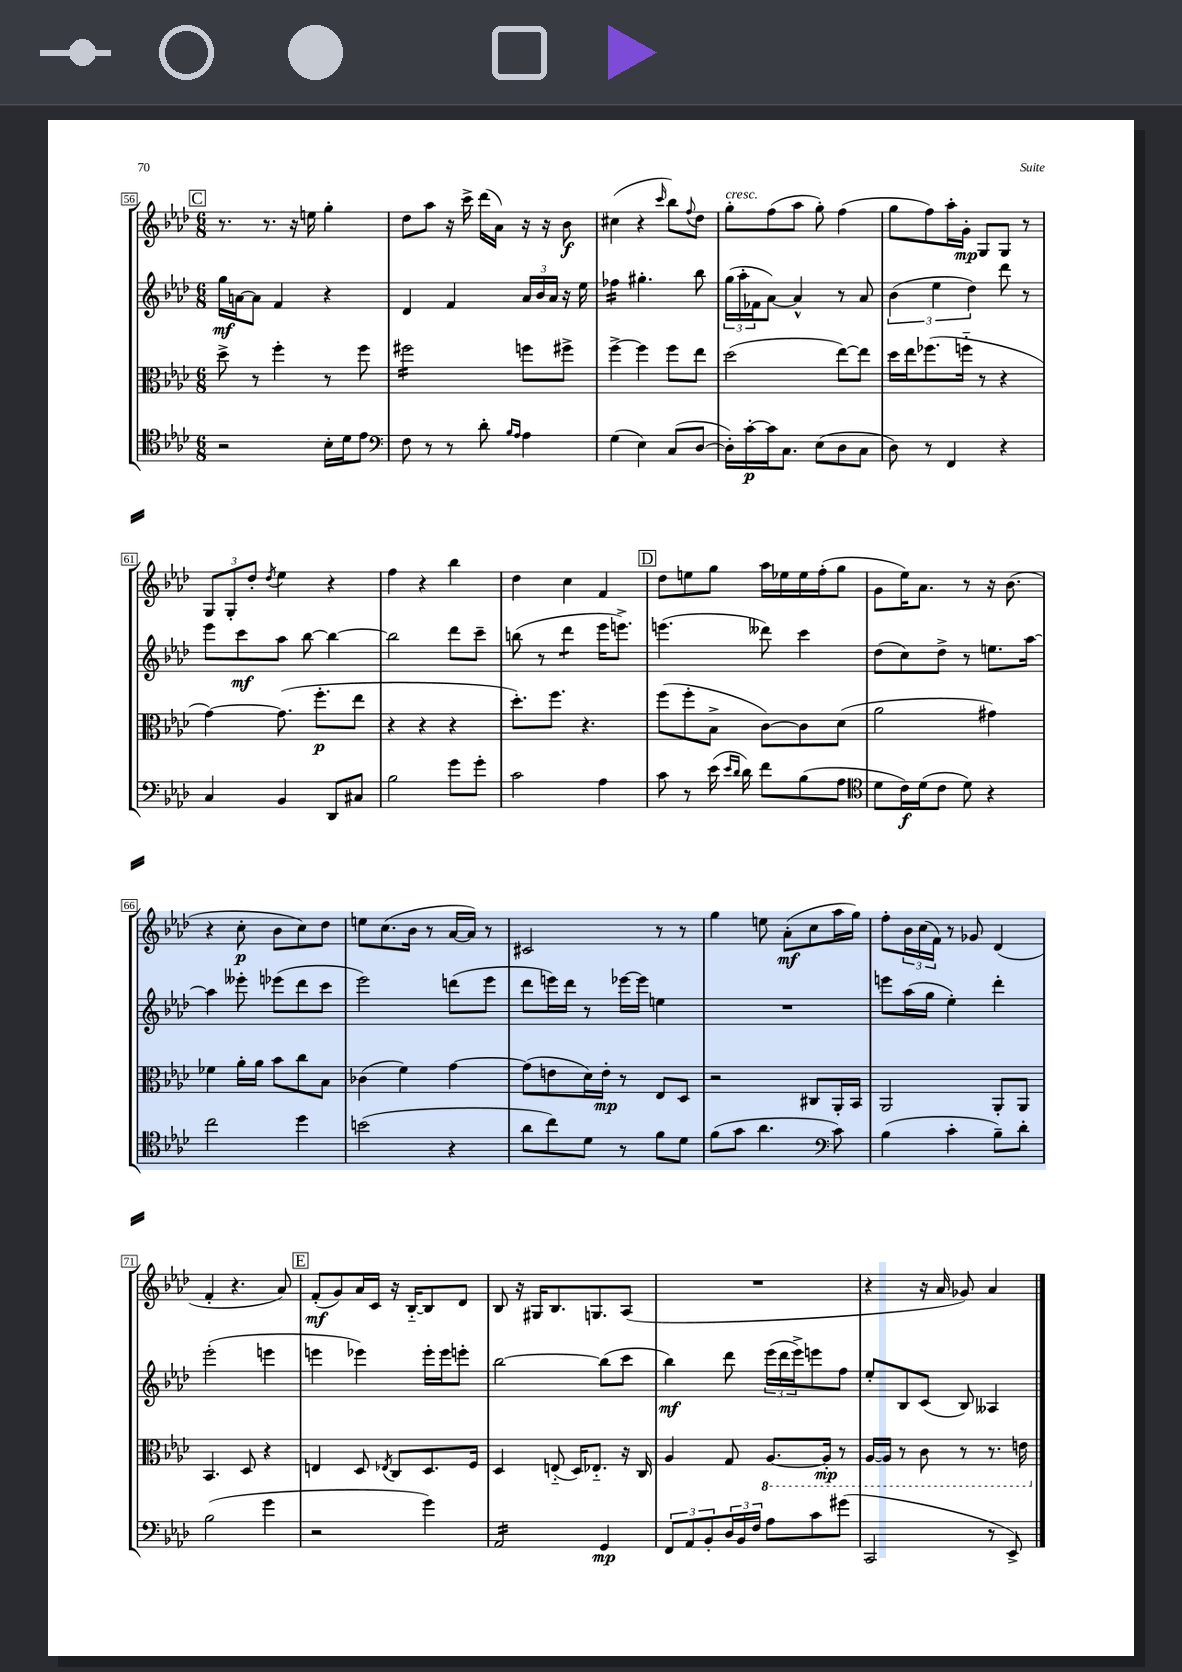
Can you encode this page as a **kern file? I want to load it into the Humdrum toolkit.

**kern	**kern	**kern	**kern
*staff4	*staff3	*staff2	*staff1
*clefC4	*clefC3	*clefG2	*clefG2
*k[b-e-a-d-]	*k[b-e-a-d-]	*k[b-e-a-d-]	*k[b-e-a-d-]
*M6/8	*M6/8	*M6/8	*M6/8
2r	8dd-^	16gg	8.r
.	.	[16a	.
.	8r	8a]	.
.	.	.	8.r
.	4ff'	4f	.
.	.	.	16r
.	.	.	16ee
16B-'	8r	4r	4gg'
16d-	.	.	.
8e-	8ff	.	.
=	=	=	=
*clefF4	*	*	*
8F	2ff#	4d-	8dd-
8r	.	.	8aa-
8r	.	4f	16r
.	.	.	16ccc^
8d-'	.	.	(16ddd-
.	.	.	16a-)
16qqB-	.	.	.
16qqA-	.	.	.
4A-	8ff	24a-	16r
.	.	24b-	.
.	.	.	16r
.	.	24a-	.
.	8ff#^	16r	8b-
.	.	16ee-	.
=	=	=	=
(4G	[4ff^	4ff-	(4cc#
4E-)	4ff]	4.gg#'	4r
.	.	.	16qqccc
(8C	8ff	.	8bb-)
.	.	.	8qqff
[8D-	8ee-	8bb-	8dd-
=	=	=	=
16D-'])	(2dd-	(24gg	8gg'
.	.	24aa-'	.
[16c'	.	.	.
.	.	24f-	.
16c]	.	[8a-)	(8ff
8.C	.	.	.
.	.	4a-^^]	8aa-
(8E-	.	.	8gg')
8D-	[8ee-)	8r	(4ff
8C	8ee-]	8a-	.
=	=	=	=
8D-)	16dd-	(6b-	8gg
.	16ee-	.	.
8r	(8.ff-	.	8ff)
.	.	6ee-	.
4FF	.	.	16aa-'
.	16ff'~	.	16g'
.	.	6dd-)	.
.	8r	.	8G
4r	4r	8ddd-	8G
.	.	8r	8r
=	=	=	=
4C	[4g)	8eee-	12G
.	.	.	12G'
.	.	8ccc	.
.	.	.	12dd-'
.	.	.	8qdd-
4BB-	(8.g]	8aa-	4ee-
.	.	[8bb-	.
.	8.ff'	.	.
8DD-	.	4bb-_	4r
8C#	8ee-	.	.
=	=	=	=
2B-	4r	2bb-]	4ff
.	4r	.	4r
8g	4r	8ddd-	4bb-
8g'	.	8ccc~	.
=	=	=	=
2c	8.dd-')	(8bb	4dd-
.	.	8r	.
.	8.ff	.	.
.	.	4ddd-	4cc
.	4.r	.	.
4A-	.	16eee-	4f
.	.	8.eee^)	.
=	=	=	=
8c	(8ff	(4.eee	8dd-
8r	8ff'	.	8ee
(16e-	8B-^	.	8gg
16qqe-	.	.	.
16qqd-	.	.	.
16d-)	.	.	.
8f	[8c)	8ddd--)	16aa-
.	.	.	16ee-
(8B-	8c]	4ccc	16ee-
.	.	.	(16ff'
8A-	(8d-	.	8gg
=	=	=	=
*clefC4	*	*	*
8d-	2a-	(8dd-	8g
16c)	.	8cc)	16ee-)
(16d-	.	.	8.a-
8c	.	8dd-^	.
8d-)	.	8r	8r
4r	4g#)	8.ee	16r
.	.	.	(8.b-
.	.	[16aa-	.
=	=	=	=
2cc	4f-	4aa-]	4r
.	16a-'	8eee--'	8cc'
.	16a-	.	.
.	8b-	(8eee-	8b-
4dd-	8cc	8ddd-	8cc)
.	8B-	8ccc	8dd-
=	=	=	=
(2b	(4c-	2eee-)	8ee
.	.	.	(8.cc
.	4f)	.	.
.	.	.	16b-
.	.	.	8r
4r	[4g	(8ddd	[16a-
.	.	.	16a-])
.	.	8eee-	8r
=	=	=	=
8a-	(8g]	8ddd-	2c#
8cc)	8e	16eee)	.
.	.	16ddd-	.
8d-	16d-)	8r	.
.	16e'	.	.
8r	8r	[16eee-	.
.	.	16eee-]	.
8f	8E-	4ee	8r
8d-	8D-	.	8r
=	=	=	=
(8f	2r	2.r	4gg
8g	.	.	.
4.a-	.	.	8ee
.	.	.	(8a-'
.	8C#	.	8cc
*clefF4	*	*	*
8c)	16AA-'	.	16aa-
.	16BB-	.	16gg)
=	=	=	=
(4B-	2AA-	8eee	8ff'
.	.	(16aa-	24b-
.	.	.	(24cc
.	.	16gg	.
.	.	.	24f)
4c'	.	4ee-')	8r
.	.	.	8g-
8B-~)	8AA-'	4ddd-'	(4d-
8d-'	8AA-	.	.
=	=	=	=
(2B-	4.BB-	(2eee-'	4f'
.	.	.	4.r
.	8D-	.	.
4g	4r	4eee	.
.	.	.	8a-)
=	=	=	=
2r	4E	4eee	(8f'
.	.	.	8g)
.	8D-	4eee-)	16a-
.	.	.	16c
.	8qE-	.	.
.	8C	.	16r
.	.	.	[16B-'~
4g)	8.D-	16eee-'	8B-]
.	.	16eee-	.
.	.	8eee'	8d-
.	16F	.	.
=	=	=	=
2AA-	4D-	[2bb-	8B-
.	.	.	16r
.	.	.	16G#
.	(8E'~	.	8.B-
.	16D-)	.	.
.	8.E-'~	.	8.G
4GG	.	(8bb-]	.
.	16r	8ccc	(8A-
.	16C	.	.
=	=	=	=
12FF	4A-	4bb-)	2.r
12AA-	.	.	.
12BB-'	.	.	.
24D-	8G	8ddd-	.
24BB-	.	.	.
24F	.	.	.
8A-	[8.AA-	(24eee-	.
.	.	24ddd-	.
.	.	24eee-^)	.
8c	.	8eee	.
.	16AA-']	.	.
(8g#	8r	8ff	.
=	=	=	=
2CC	[16AA-	8ee-'	4r
.	16AA-]	.	.
.	8r	8B-	.
.	8C	(8c	16r
.	.	.	16a-
.	8r	8B-)	8g-)
8r	8.r	4A--	4a-
8EE-^)	.	.	.
.	16E	.	.
==	==	==	==
*-	*-	*-	*-
